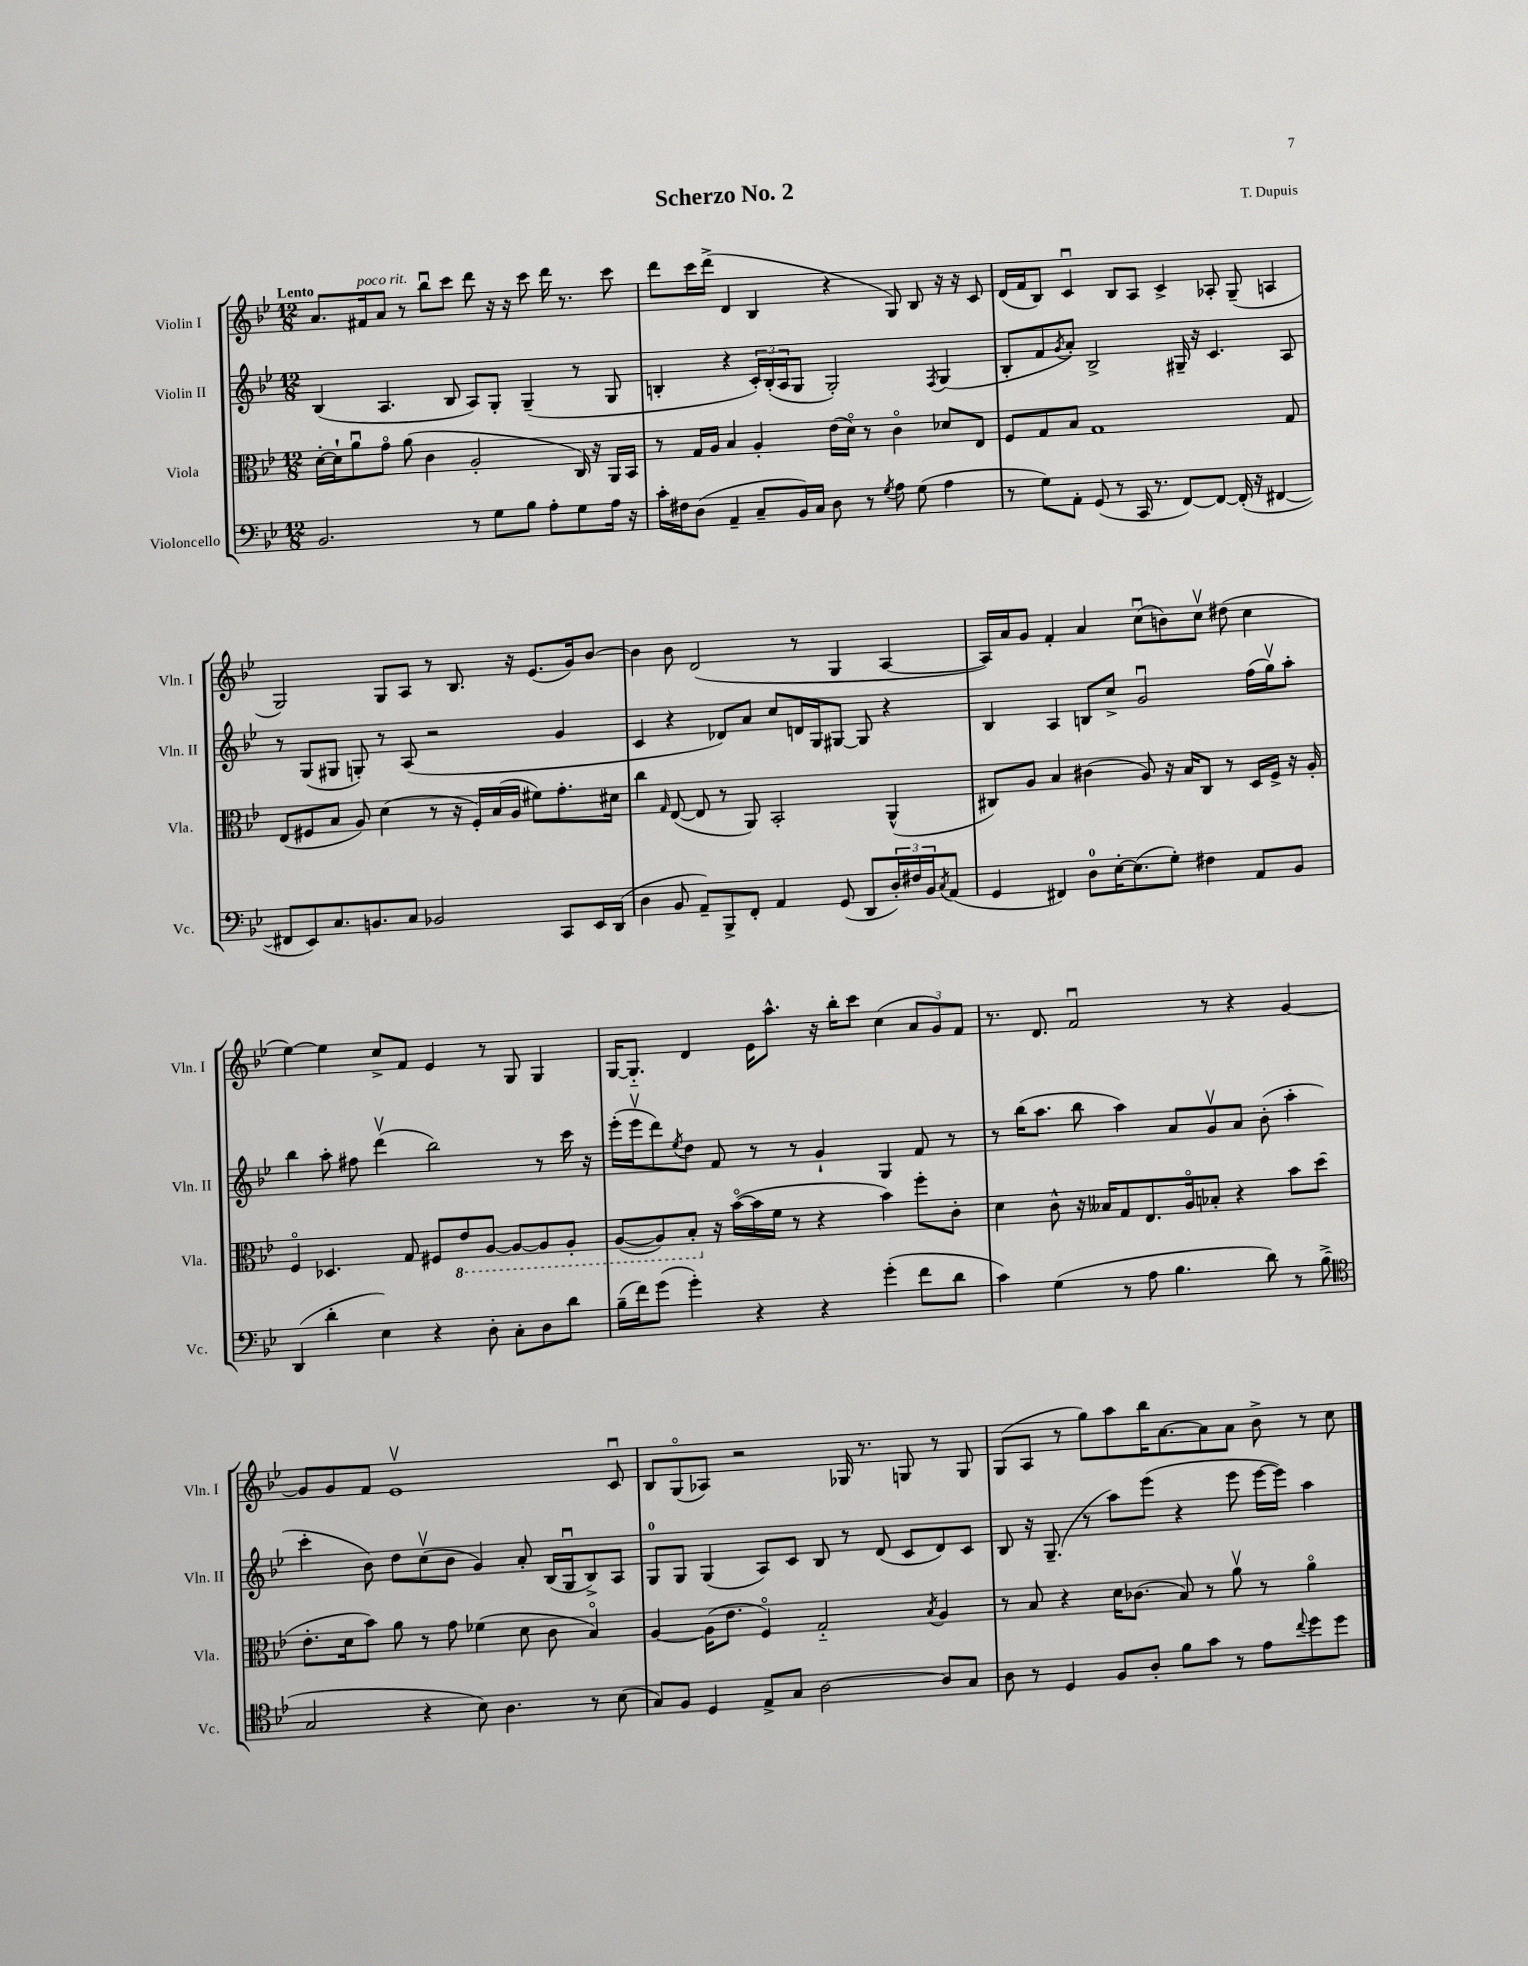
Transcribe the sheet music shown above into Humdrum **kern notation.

**kern	**kern	**kern	**kern
*staff4	*staff3	*staff2	*staff1
*clefF4	*clefC3	*clefG2	*clefG2
*k[b-e-]	*k[b-e-]	*k[b-e-]	*k[b-e-]
*M12/8	*M12/8	*M12/8	*M12/8
2.BB-/	[16d'\LL	(4B-/	8.a/L
.	16d`\]J	.	.
.	8au\	.	.
.	.	.	16f#/k
.	8go\J	4.A/	8a/J
.	(8a\	.	8r
.	4c\	.	8bb-u\L
.	.	8B-/	8ccc\J
8r	2A'/	8A/L)	8ddd\
8G\L	.	8G'/J	16r
.	.	.	16r
8B-\J	.	(4G~/	8ccc\
8A'\L	.	.	16ddd\
.	.	.	8.r
8G\	16C/)	8r	.
.	16r	.	.
16A\Jk	16AA/LL	8G/	8ccc\
16r	16BB-/JJ	.	.
=	=	=	=
16c'\LL	8r	4B'/	8ddd\L
16F#\J	.	.	.
(8D\J	16G/LL	.	16ccc\L
.	16A/JJ	.	(16ddd^\JJ
4AA~/	4B-/	4r	4d/
8C~/L	4A'/	24c'/LL)	4B-/
.	.	(24B'/	.
.	.	24A/J	.
16BB-/L)	.	8G/J	.
16C/JJ	.	.	.
8D\	(16e-\LL	2G'/)	4r
.	16do\JJ)	.	.
8r	8r	.	.
8qG/	.	.	.
8A\	4co\	.	8G/)
(8G\	.	.	8B-/
.	.	8qF/	.
4A\	8d-/L	(4G/	16r
.	.	.	16r
.	8E-/J	.	8c/
=	=	=	=
8r	8F/L	8B-'/L	(16d/LL
.	.	.	16f/J
8G\L)	8G/	8f/	8B-/J)
.	.	8qg/	.
8AA'\J	8B-/J	8a'/J)	4cu/
(8GG/	1G	2B-^/	.
8r	.	.	8B-/L
16CC/	.	.	8A/J
8.r	.	.	.
.	.	.	4c^/
[8FF/L)	.	16G#~/	.
.	.	16r	.
8FF/_J	.	4.c/	8A-'/
(16FF'/]	.	.	(8G~/
16r	.	.	.
[4FF#/	.	.	4A/
.	8G/	8A/	.
=	=	=	=
8FF#/]L	(8E-/L	8r	2G/)
8EE-/)	8F#/	(8G/L	.
8.C/	8B-/J	8G#/J	.
.	8A/)	8G'/)	.
8.BB/	.	.	.
.	(4d\	8r	8G/L
8C/J	.	(8A/	8A/J
2BB-/	8r	2r	8r
.	16r	.	8.B-/
.	16F#'/LL)	.	.
.	(16B-/	.	.
.	16A/JJ	.	16r
.	8f#\L)	.	(8.e-/L
8CC/L	8.g'\	4g/	.
.	.	.	16g/k)
16EE-/L	.	.	[8b-/J
(16DD/JJ	16d#\Jk	.	.
=	=	=	=
4D\	4cc\	4c/	4b-\]
.	16qqG/	.	.
8BB-/	([8E-/	4r	8b-\
8AA~/L)	8E-/]	.	(2d/
8BBB-^/	8r	8d-/L)	.
8FF'/J	8AA/)	8a/J	.
4AA/	2BB-'/	8cc/L	.
.	.	16d/L	8r
.	.	16G/J	.
(8GG/	.	[8G#/J	4G/
8DD/L	.	8G#/]	.
24D'/L)	(4AA^^/	4r	[4A/
24F#/	.	.	.
24BB-/J	.	.	.
8qC/	.	.	.
(8AA/J	.	.	.
=	=	=	=
4GG/	8C#/L)	4B-/	16A/]LL)
.	.	.	16a/J
.	8A/J	.	8g/J
4FF#/)	4B-/	4A/	4f'/
8D\L	(4c#\	8B/L	4a/
[16E-'\K	.	8cc^/J	.
(8.E-\]	.	.	.
.	8A/)	2gu/	(8ccu\L
8G'\J)	16r	.	8b\)
.	16B-/LK	.	.
4F#\	8C#/J	.	8ccv\J
.	8r	.	(8dd#\
8AA/L	16D/LL	(16ff\LL	4cc\
.	16F^/JJ	16ggv\J)	.
8BB-/J	16r	8aa'\J	.
.	16A'/	.	.
=	=	=	=
(4DD/	4Fo/	4bb-\	[4ee-\)
4d'\	4.D-/	8aa'\	4ee-\]
.	.	8ff#\	.
4E-\)	.	(4dddv\	8cc^/L
.	8G/	.	8f/J
4r	8F#/L	2bb-\)	4e-/
.	8E-/	.	.
8D'\	[8AA/J	.	8r
8C'\L	8AA/_L	.	8G/
8D\	8AA/]	8r	4G/
8d\J	8AA'/J	16ccc\	.
.	.	16r	.
=	=	=	=
(16B-~\LL	([8AA/L	(16eee-'\LL	[16G/LK
16f\J)	.	16eee-v\J	8.G'~/]J
(8g\J	8AA/])	8ddd\)	.
.	.	8qee-/	.
4g'\)	8BB-'/J	8dd\J	4d/
.	16r	8f/	.
.	([16b-o\LL	.	.
4r	16b-\]	8r	16e-\LK
.	16f\JJ	.	8.aa^^\J
.	8r	8r	.
4r	4r	4g`/	16r
.	.	.	16bb-'\LK
.	.	.	8ccc\J
(4g'\	4b-\)	4G/	(4cc\
8f\L	8ff'\L	8f/	12a/L
.	.	.	12g/)
8d\J	8c'\J	8r	.
.	.	.	12f/J
=	=	=	=
4c\)	4d\	8r	8.r
.	.	(16bb-\LK	.
.	.	8.aa\J	8.d/
(4G\	8c^^\	.	.
.	16r	8bb-\	2fu/
.	16B--/LK	.	.
8r	8G/	4aa\)	.
8A\	8.E-/	.	.
4.B-\	.	8a/L	.
.	16Ao/k	.	.
.	8B-'/J	8gv/	8r
.	4r	8a/J	4r
8d\)	.	(8b-'\	.
8r	8b-\L	4aa'\	[4g/
(8B-^\	(8dd\J	.	.
=	=	=	=
*clefC4	*	*	*
2G/	8.e-'\L	4ccc'\	8g/]L
.	.	.	8g/
.	16d\k	.	.
.	8b-\J)	8b-\)	8f/J
.	8a\	8dd\L	1e-v
4r	8r	(8ccv\	.
.	8g\	8b-\J	.
8B-\)	(4f-\	4g/)	.
4.A\	.	.	.
.	8d\	8a'/	.
.	8c\	(16B-/LL	.
.	.	16Gu/J	.
8r	4B-o/)	8B-^/)	.
(8B-\	.	8A/J	8cu/
=	=	=	=
8G/L)	[4A/	8G/L	8B-/L
8F/J	.	8G/J	(8Go/
4D/	(16A\]LK	(4G/	8A-/J)
.	8.e-\J	.	.
.	.	.	2r
8E-^/L	4Fo/)	8A/L)	.
8G/J	.	8c/J	.
[2A\	2G'~/	8B-/	.
.	.	8r	16G-/
.	.	.	8.r
.	.	(8d/	.
.	.	8c/L	8G/
.	8qB-/	.	.
8A/]L	4A/	8d/)	8r
8G/J	.	8c/J	8G/
=	=	=	=
8A\	8r	8B-/	(8G/L
8r	8B-/	16r	8A/J
.	.	(8.G~/	.
4D/	4r	.	8r
.	.	8r	8gg\L)
8F/L	16d\LK	8aa\L)	8aa\
.	(8.c-\J	.	.
8A'/J	.	(8eee-\J	16bb-\K
.	.	.	[8.a\
8f\L	8B-/)	4r	.
8g\J	8r	.	8a\]
8r	8av\	8eee-\	8a\J
8e-\L	8r	[16eee-\LL	8b-^\
.	.	16eee-\]JJ)	.
8qqcc/	.	.	.
8dd\	4ao\	4aa\	8r
8dd\J	.	.	8cc\
==	==	==	==
*-	*-	*-	*-
